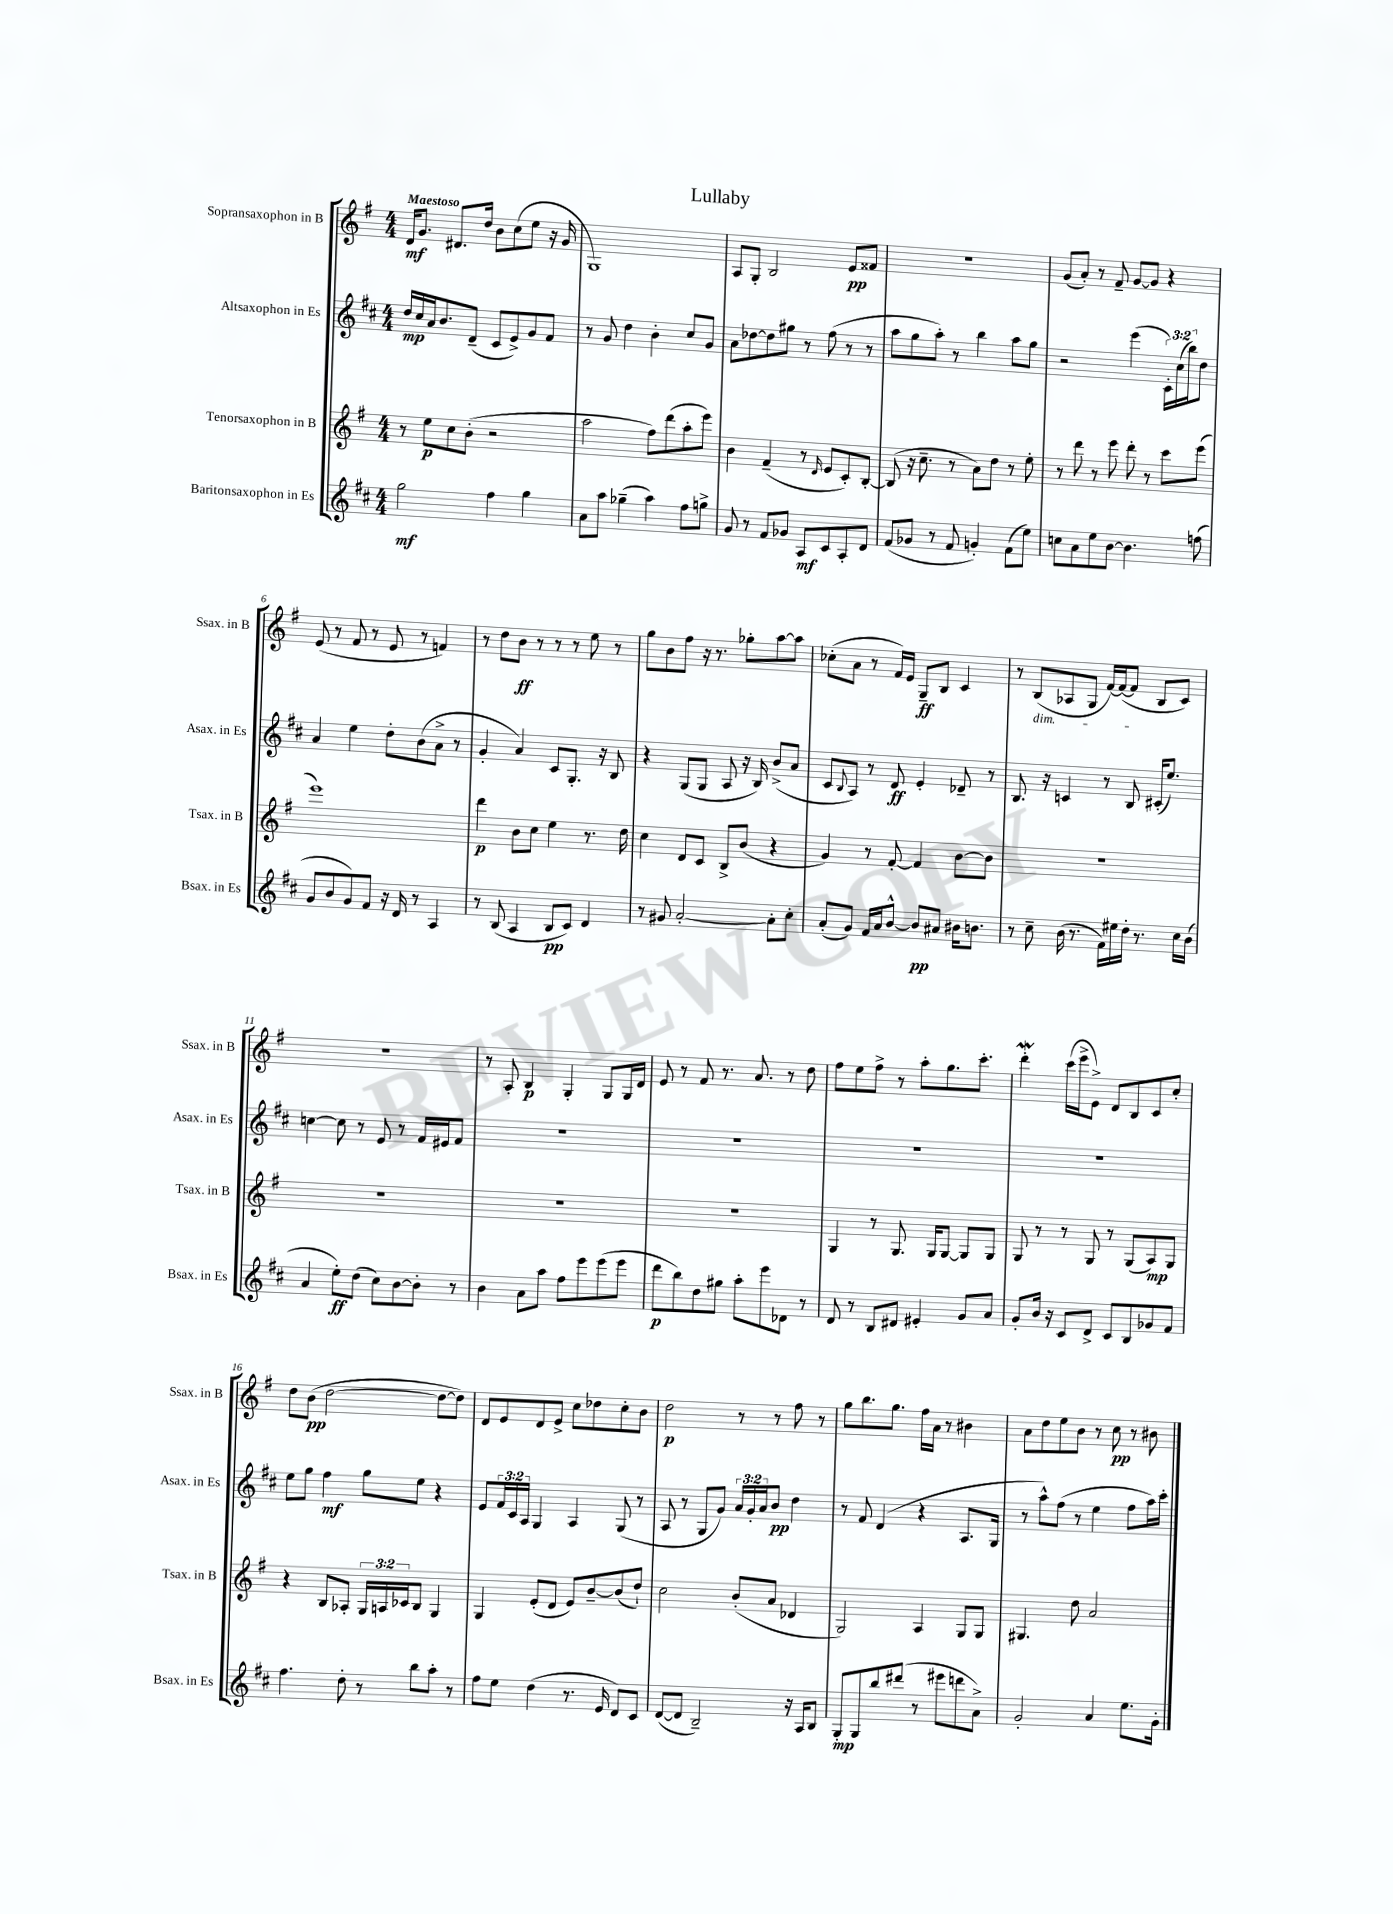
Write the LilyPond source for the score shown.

\header { title = "Lullaby" }
<<
\new StaffGroup <<
\new Staff = "s0" \with { instrumentName = "Sopransaxophon in B" shortInstrumentName = "Ssax. in B" } {
    \clef treble \key g \major \numericTimeSignature \time 4/4 \tempo "Maestoso"
    d'16\mf g'8. dis'8. d''16 b'8 c''8( e''8 r16 g'16 |
    g1) |
    a8 g8-. b2 e'8\pp fisis'8 |
    R1 |
    g'8( a'8-.) r8 fis'8-- g'8~ g'8 r4 |
    e'8( r8 fis'8 r8 e'8 r8 f'4) |
    r8 d''8 b'8\ff r8 r8 r8 e''8 r8 |
    g''8 b'8 fis''8 r16 r8. ges''8-. a''8~ a''8 |
    ces''8-.( a'8 r8 fis'16) e'16 g8--\ff b8 c'4 |
    r8 b8\dim( aes8 g8 fis'16~) fis'16~( fis'8\! b8 c'8) |
    R1 |
    r8 a8-. b4\p g4-. g8 g16 d'16 |
    e'8 r8 fis'8 r8. a'8. r8 d''8 |
    fis''8 e''8 fis''8-> r8 a''8-. g''8. c'''8.-. |
    d'''4-.\mordent c'''16( e'''16-> e'8->) d'8 b8 c'8 c''8-. |
    d''8 b'8\pp( d''2~ d''8~ d''8) |
    d'8 e'8 d'8 e'8-> c''8 des''8 c''8-. b'8 |
    d''2\p r8 r8 fis''8 r8 |
    g''8 b''8. g''8. fis''16 a'16 r8 bis'4 |
    a'8 d''8 e''8 b'8 r8 c''8\pp r8 bis'8 \bar "|." |
}
\new Staff = "s1" \with { instrumentName = "Altsaxophon in Es" shortInstrumentName = "Asax. in Es" } {
    \clef treble \key d \major \numericTimeSignature \time 4/4 \override Staff.TupletNumber.text = #tuplet-number::calc-fraction-text
    d''16\mp cis''16 a'16 b'8. d'8--( cis'8 e'8->) g'8 fis'8 |
    r8 g'8 d''4 b'4-. cis''8 g'8 |
    a'8 des''8~ des''8 gis''8 r8 fis''8( r8 r8 |
    a''8 g''8 a''8-.) r8 b''4 a''8 g''8 |
    r2 e'''4( \tuplet 3/2 { cis'16-.) cis''16( b''16) } d''8 |
    a'4 e''4 d''8-. b'8( a'8-> r8 |
    g'4-. a'4) cis'8 g8.-. r16 b8 |
    r4 g8( g8 a8 r16 b16) b'8->( a'8 |
    cis'8 \appoggiatura { b8 } a8) r8 d'8\ff e'4-. des'8-- r8 |
    b8. r16 c'4 r8 b8 cis'16-.( e''8.) |
    c''4~ c''8 r8 e'8 r8 fis'16 eis'16 fis'8 |
    R1 |
    R1 |
    R1 |
    R1 |
    e''8 g''8 fis''4\mf g''8 e''8 r4 |
    e'8 \tuplet 3/2 { fis'16 cis'16 a16 } g4 a4 g8( r8 |
    a8 r8 g8 g'8) \tuplet 3/2 { a'16 g'16-. a'16 } b'8\pp d''4 |
    r8 fis'8 d'4( r4 a8. g16 |
    r8 a''8-^) fis''8( r8 e''4 fis''8 a''16) cis'''16-. \bar "|." |
}
\new Staff = "s2" \with { instrumentName = "Tenorsaxophon in B" shortInstrumentName = "Tsax. in B" } {
    \clef treble \key g \major \numericTimeSignature \time 4/4 \override Staff.TupletNumber.text = #tuplet-number::calc-fraction-text
    r8 e''8\p c''8 b'8-.( r2 |
    a''2 fis''8) d'''8( a''8-. e'''8) |
    b'4 fis'4--( r8 \grace { d'16 } e'8 c'8-.) b8~-. |
    b8( r16 c''8.-- r8 a'8) d''8 r8 e''8-. |
    r8 d'''8 r8 e'''8 d'''8-. r8 c'''8 e'''8( |
    e'''1) |
    d'''4\p b'8 c''8 e''4 r8. d''16 |
    c''4 d'8 c'8 b8-> b'8( r4 |
    g'4) r8 fis'8~-. fis'4 b'8~ b'8 |
    R1 |
    R1 |
    R1 |
    R1 |
    g4 r8 g8. g16 g8~ g8 g8 |
    g8 r8 r8 g8 r8 g8( a8\mp) g8 |
    r4 b8 aes8-. \tuplet 3/2 { g16 a16 ces'16 } b8 g4 |
    g4 e'8-.( d'8 e'8) b'8~-- b'8( d''8-!) |
    c''2 b'8-.( a'8 des'4 |
    g2) a4 g8 g8 |
    gis4. d''8 a'2 \bar "|." |
}
\new Staff = "s3" \with { instrumentName = "Baritonsaxophon in Es" shortInstrumentName = "Bsax. in Es" } {
    \clef treble \key d \major \numericTimeSignature \time 4/4
    g''2\mf fis''4 g''4 |
    a'8 a''8 ges''4--( a''4) fis''8 g''8-> |
    g'8 r8 fis'8 ges'8 a8\mf cis'8 a8-. d'8 |
    fis'8( ges'8 r8 fis'8 g'4-.) fis'8( e''8) |
    c''8 a'8 e''8 b'8~ b'4. f''8( |
    g'8 b'8 g'8) fis'8 r16 d'16 r8 a4 |
    r8 b8( a4 b8\pp cis'8) d'4 |
    r8 gis'8 a'2~-. a'8-. cis''8-. |
    a'8-.( g'8) fis'16 a'16 b'8~-^ b'8\pp ais'8 bis'16 b'8. |
    r8 cis''8-- b'16( r8. fis'16) eis''16 d''16-. r8. cis''16 b'16( |
    a'4 e''8-.\ff) d''8( cis''8) b'8~ b'8-. r8 |
    b'4 a'8 a''8 fis''8 e'''8 e'''8( e'''8 |
    d'''8\p b''8) d''8 gis''8 a''8-. e'''8 des'8 r8 |
    d'8 r8 b8 dis'8 eis'4-. g'8 a'8 |
    g'8-. b'16 r16 cis'8 d'8-> cis'8 b8 ges'8 fis'8 |
    fis''4. d''8-. r8 b''8 a''8-. r8 |
    fis''8 e''8 d''4( r8. e'16 d'8) cis'8 |
    d'8~( d'8 b2--) r16 a16 b8 |
    g8-.\mp g8 b''8 dis'''8( r8 eis'''8 d'''8 a'8->) |
    g'2-. a'4 e''8. g'16-. \bar "|." |
}
>>
>>
